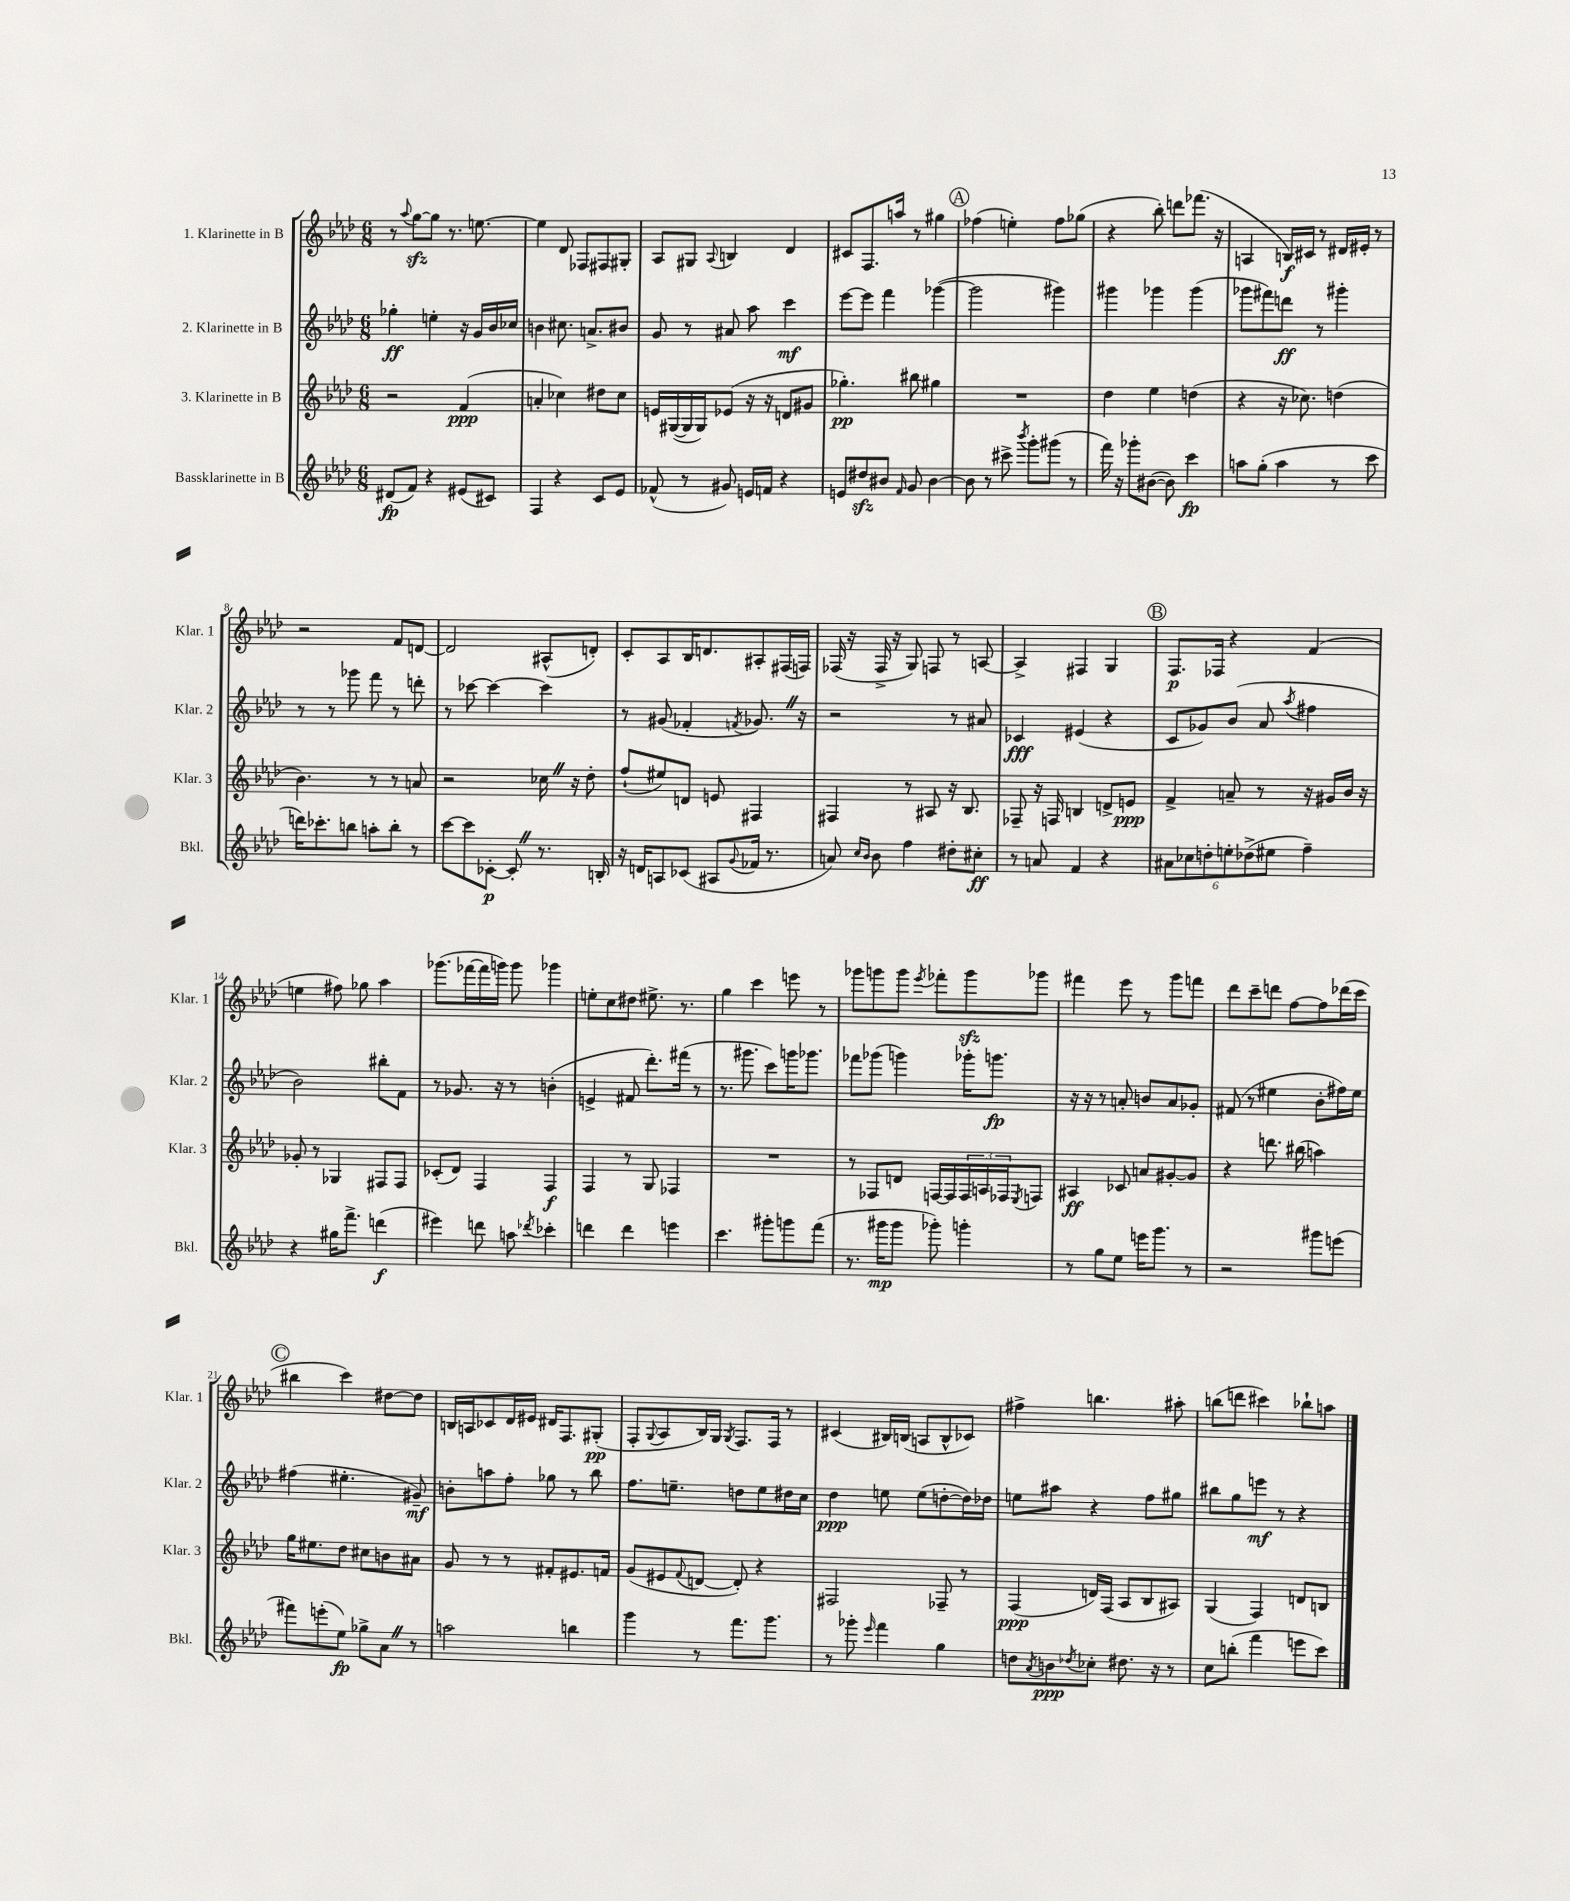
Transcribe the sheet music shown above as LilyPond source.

<<
\new StaffGroup <<
\new Staff = "s0" \with { instrumentName = "1. Klarinette in B" shortInstrumentName = "Klar. 1" } {
    \clef treble \key aes \major \numericTimeSignature \time 6/8
    r8 \appoggiatura { aes''8 } g''8~\sfz g''8 r8. e''8.~ |
    e''4 des'8 fes8 fis8 gis8-. |
    aes8 gis8 \appoggiatura { aes8 } b4 des'4 |
    cis'8 f8. a''16 r8 gis''4 |
    \mark \markup { \circle "A" } fes''4( e''4-.) fes''8 ges''8( |
    r4 bes''8-.) d'''8 fes'''8.( r16 |
    a4 b16\f) cis'16 r8 dis'16 eis'16-. r8 |
    r2 f'8 d'8~ |
    d'2 ais8-^( d'8-.) |
    c'8-. aes8 bes16 d'8. ais8-. fis16( f16) |
    fes16( r16 fes16-> r16 g8) f8 r8 a8~ |
    a4-> fis4 g4 |
    \mark \markup { \circle "B" } f8.\p fes16 r4 f'4( |
    e''4 fis''8) ges''8 aes''4 |
    ges'''8.( fes'''16~ fes'''16 g'''16) g'''8 ges'''4 |
    e''8-. c''8 dis''8 eis''8.-> r8. |
    g''4 c'''4 e'''8 r8 |
    ges'''8 g'''8 g'''8 \acciaccatura { ees'''8 } fes'''8-. g'''8\sfz ges'''8 |
    fis'''4 ees'''8 r8 g'''8 f'''8 |
    des'''8 c'''8-- d'''8 f''8~ f''8 des'''16( c'''16 |
    \mark \markup { \circle "C" } bis''4 c'''4) dis''8~ dis''8 |
    b16 a16 ces'8 des'16 eis'16 dis'16 f8. gis8-.\pp( |
    f8-. \appoggiatura { g8 } aes8 bes16) g16 \acciaccatura { g8 } f8. f16 r8 |
    cis'4( bis16) b16( a8 b8-^ ces'8) |
    fis''4-> b''4. ais''8-. |
    b''8( d'''8 cis'''4) bes''8-! a''8 \bar "|." |
}
\new Staff = "s1" \with { instrumentName = "2. Klarinette in B" shortInstrumentName = "Klar. 2" } {
    \clef treble \key aes \major \numericTimeSignature \time 6/8
    ges''4-.\ff e''4-. r16 g'16 bes'16 ces''16 |
    b'4 cis''8. a'8.-> bis'8 |
    g'8 r8 ais'8 aes''8 c'''4\mf |
    ees'''8~ ees'''8 f'''4 ges'''4~( |
    \mark \markup { \circle "A" } ges'''2 gis'''4) |
    gis'''4 ges'''4 ges'''4( |
    ges'''8 fis'''8) d'''8\ff r8 gis'''4-. |
    r8 r8 ges'''8 f'''8 r8 d'''8-. |
    r8 ces'''8~ ces'''4~ ces'''4 |
    r8 gis'8( fes'4-. \acciaccatura { f'8 } ges'8.) \once \override BreathingSign.text = \markup { \musicglyph "scripts.caesura.straight" } \breathe r16 |
    r2 r8 ais'8 |
    ces'4\fff eis'4( r4 |
    \mark \markup { \circle "B" } c'8 ges'8) bes'8( aes'8 \acciaccatura { aes''8 } fis''4 |
    bes'2) bis''8-. f'8 |
    r8 ges'8. r16 r8 b'4-.( |
    e'4-> fis'8 des'''8.-.) fis'''16( r8 |
    r8. gis'''8. c'''8) g'''16 ges'''8. |
    fes'''8 ges'''8( g'''4) ges'''16-. g'''8.\fp |
    r16 r16 r8 a'8-. b'8 a'8 ges'8-. |
    fis'8( r8 eis''4 bes'8-. fis''16) eis''16 |
    \mark \markup { \circle "C" } fis''4( eis''4.-. gis'8--\mf) |
    b'8-. a''8 f''8-. ges''8 r8 bes''8 |
    f''8. e''8.-- d''8 e''8 dis''16 c''16 |
    des''4\ppp e''8 e''8( d''8~-. d''16) des''16 |
    e''8 ais''8 r4 f''8 gis''8 |
    bis''8 g''8 e'''8\mf r8 r4 \bar "|." |
}
\new Staff = "s2" \with { instrumentName = "3. Klarinette in B" shortInstrumentName = "Klar. 3" } {
    \clef treble \key aes \major \numericTimeSignature \time 6/8
    r2 f'4\ppp( |
    a'4-. ces''4) dis''8 ces''8 |
    e'16 gis16~( gis16 gis16) ees'8( r16 r16 d'8 gis'8 |
    ges''4.-.\pp) bis''8 gis''4 |
    \mark \markup { \circle "A" } R2. |
    des''4 ees''4 d''4( |
    r4 r16 ces''8.) d''4( |
    bes'4.) r8 r8 a'8 |
    r2 ces''16 \once \override BreathingSign.text = \markup { \musicglyph "scripts.caesura.straight" } \breathe r16 des''8-. |
    f''8-!( eis''8) d'8 e'8 fis4 |
    fis4 r8 ais8 r16 bes8. |
    fes8-- r16 f16 b4 d'8-> e'8\ppp |
    \mark \markup { \circle "B" } f'4-> a'8-- r8 r16 gis'16 bes'16 r16 |
    ges'8-. r8 ges4 fis8 fis8 |
    ces'8-.( des'8) f4 f4\f |
    f4 r8 g8 fes4 |
    R2. |
    r8 fes8 d'8 f16~ f16 \tuplet 3/2 { f16 a16 fes16 } \acciaccatura { ees8 } f8 |
    ais4\ff ces'8 a'8 gis'8~-. gis'8 |
    r4 d'''8. bis''16( a''4) |
    \mark \markup { \circle "C" } g''16 eis''8. des''8 cis''8 b'8 ais'8 |
    g'8 r8 r8 fis'8-. eis'8. f'16 |
    g'8( eis'8 \appoggiatura { f'8 } d'8~ d'8-.) r4 |
    fis2 fes8-- r8 |
    f4\ppp( d'16) f16( aes8 bes8 ais8) |
    g4( f4) d'8 b8 \bar "|." |
}
\new Staff = "s3" \with { instrumentName = "Bassklarinette in B" shortInstrumentName = "Bkl." } {
    \clef treble \key aes \major \numericTimeSignature \time 6/8
    dis'8\fp( f'8) r4 eis'8( cis'8) |
    f4 r4 c'8 ees'8 |
    fes'8-^( r8 gis'8) e'16 f'16 r4 |
    e'8 dis''8\sfz bis'8 \grace { f'16 } g'8 bis'4~ |
    \mark \markup { \circle "A" } bis'8 r8 cis'''8-> \acciaccatura { bes'''8 } g'''8-. gis'''8( r8 |
    f'''16) r16 ges'''8-. bis'8~( bis'8) c'''4\fp |
    a''8 g''8-.( a''4 r8 c'''8 |
    d'''16) ces'''8.-. b''8 a''8-. b''8-. r8 |
    c'''8~ c'''8 ces'8~-.\p ces'8-. \once \override BreathingSign.text = \markup { \musicglyph "scripts.caesura.straight" } \breathe r8. b16-. |
    r16 d'16 a8 ces'8( ais8 \appoggiatura { g'8 } fes'16 r8. |
    a'8) \grace { c''16 bes'16 } bes'8 f''4 dis''8-. cis''8-.\ff |
    r8 a'8 f'4 r4 |
    \mark \markup { \circle "B" } \tuplet 6/4 { ais'8 ces''8 d''8-. e''8-. des''8->( eis''8 } f''4--) |
    r4 gis''16 f'''8.-> d'''4\f( |
    eis'''4) d'''8 a''8 \acciaccatura { des'''8 } ces'''4-. |
    d'''4 d'''4 e'''4 |
    c'''4. gis'''8-. g'''8 f'''8( |
    r8. gis'''16\mp gis'''8 ges'''8-.) g'''4-. |
    r8 g''8 ees''8 e'''16 g'''8. r8 |
    r2 gis'''8 e'''8( |
    \mark \markup { \circle "C" } fis'''8) e'''8-.( ees''8\fp) ges''8-> aes'8 \once \override BreathingSign.text = \markup { \musicglyph "scripts.caesura.straight" } \breathe r8 |
    a''2 b''4 |
    g'''4 r8 f'''8. g'''8. |
    r8 ges'''8-. \grace { ees'''16 } f'''4 g''4 |
    d''8 \acciaccatura { aes'8 } b'8\ppp \acciaccatura { des''8 } ces''8-. dis''8. r16 r8 |
    c''8 b''8-.( f'''4 e'''8 c'''8) \bar "|." |
}
>>
>>
